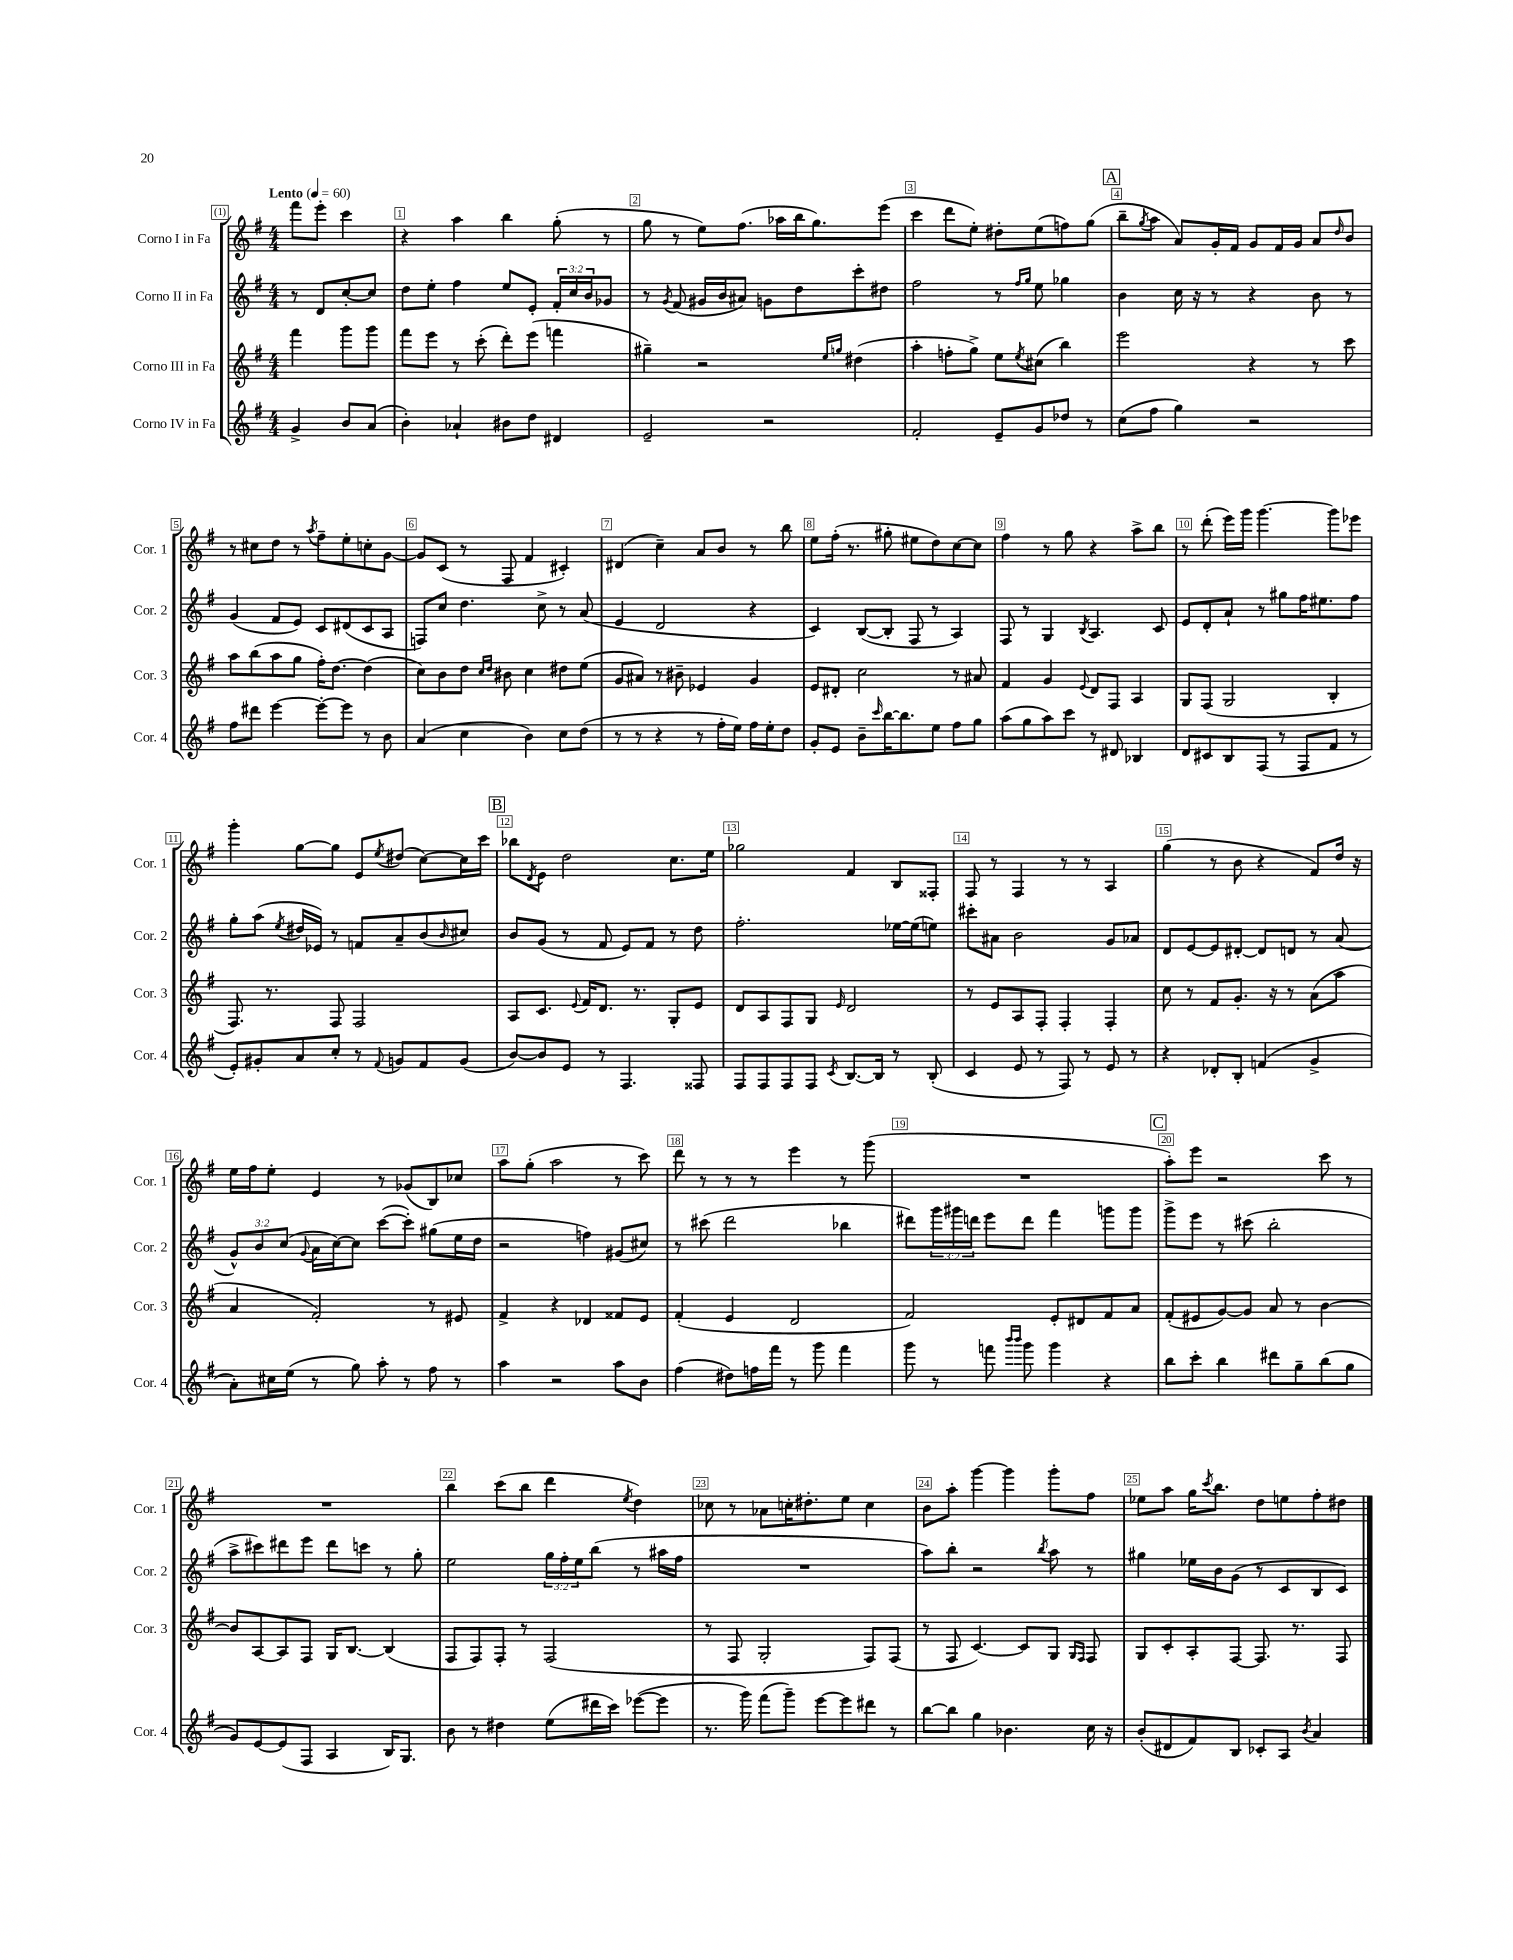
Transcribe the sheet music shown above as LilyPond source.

<<
\new StaffGroup <<
\new Staff = "s0" \with { instrumentName = "Corno I in Fa" shortInstrumentName = "Cor. 1" } {
    \clef treble \key g \major \numericTimeSignature \time 4/4 \partial 2 \tempo "Lento" 4 = 60
    fis'''8 e'''8-. c'''4 |
    r4 a''4 b''4 g''8-.( r8 |
    g''8 r8 e''8) fis''8.( aes''16 b''16 g''8.) e'''8( |
    c'''4 d'''8 e''8-.) dis''8-. e''8( f''8) g''8( |
    \mark \markup { \box "A" } b''8-- \acciaccatura { g''8 } a''8 a'8) g'16-. fis'16 g'8 fis'16 g'16 a'8 \grace { d''16 } b'8 |
    r8 cis''8 d''8 r8 \acciaccatura { a''8 } fis''8-- e''8-. c''8-. g'8~ |
    g'8 c'8( r8 fis8 fis'4 cis'4-.) |
    dis'4( c''4--) a'8 b'8 r8 b''8 |
    e''8 fis''16-.( r8. gis''8-. eis''8 d''8) c''8~ c''8 |
    fis''4 r8 g''8 r4 a''8-> b''8 |
    r8 d'''8-.( e'''16) g'''16 g'''4.~ g'''8 ees'''8 |
    g'''4-. g''8~ g''8 e'8 \acciaccatura { e''8 } dis''8( c''8~) c''16 c'''16 |
    \mark \markup { \box "B" } bes''8 \acciaccatura { d'8 } e'8 d''2 c''8. e''16 |
    ges''2 fis'4 b8 fisis8-. |
    fis8 r8 fis4 r8 r8 a4 |
    g''4( r8 b'8 r4 fis'8) d''16 r16 |
    e''16 fis''16 e''8-. e'4 r8 ges'8( b8) ces''8 |
    a''8 g''8-.( a''2 r8 c'''8) |
    d'''8 r8 r8 r8 e'''4 r8 g'''8( |
    R1 |
    \mark \markup { \box "C" } a''8-.) e'''8 r2 c'''8 r8 |
    R1 |
    b''4 c'''8( b''8 d'''4 \acciaccatura { e''8 } d''4) |
    ces''8 r8 aes'8 c''16-. dis''8.-. e''8 c''4 |
    b'8 a''8-. g'''4~ g'''4 g'''8-. fis''8 |
    ees''8 a''8 g''16 \acciaccatura { c'''8 } b''8. d''8 e''8 fis''8-. dis''8 \bar "|." |
}
\new Staff = "s1" \with { instrumentName = "Corno II in Fa" shortInstrumentName = "Cor. 2" } {
    \clef treble \key g \major \numericTimeSignature \time 4/4 \override Staff.TupletNumber.text = #tuplet-number::calc-fraction-text \partial 2
    r8 d'8 c''8~-. c''8 |
    d''8 e''8-. fis''4 e''8 e'8-. \tuplet 3/2 { fis'16-. c''16 b'16 } ges'8 |
    r8 \acciaccatura { g'8 } fis'8( gis'16 b'16 ais'8) g'8 d''8 c'''8-. dis''8 |
    fis''2 r8 \grace { fis''16 g''16 } e''8 ges''4 |
    \mark \markup { \box "A" } b'4 c''16 r16 r8 r4 b'8 r8 |
    g'4( fis'8 e'8) c'8 dis'8( c'8 a8 |
    f8) c''8 d''4. c''8-> r8 a'8( |
    e'4 d'2 r4 |
    c'4) b8~( b8-. fis8 r8 a4) |
    fis8 r8 g4 \acciaccatura { b8 } a4. c'8 |
    e'8 d'8-. a'8-! r8 gis''8 fis''16 eis''8. fis''8 |
    g''8-. a''8( \acciaccatura { e''8 } dis''16 ees'16) r8 f'8 a'8-- b'8( \grace { b'16 } cis''8) |
    \mark \markup { \box "B" } b'8 g'8( r8 fis'8 e'8) fis'8 r8 d''8 |
    fis''2.-. ees''16~ ees''16( e''8) |
    cis'''8-. ais'8 b'2 g'8 aes'8 |
    d'8 e'8~ e'8 dis'8~-. dis'8 d'8 r8 a'8( |
    \tuplet 3/2 { g'8-^) b'8 c''8( } \appoggiatura { g'8 } a'16 c''16~) c''8 c'''8~( c'''8-.) gis''8( e''16 d''16 |
    r2 f''4) gis'8( cis''8) |
    r8 cis'''8( d'''2 bes''4 |
    dis'''8) \tuplet 3/2 { g'''16 gis'''16 d'''16 } e'''8 d'''8 fis'''4 g'''8 g'''8 |
    \mark \markup { \box "C" } g'''8-> e'''8 r8 cis'''8( b''2-. |
    a''8-> cis'''8) dis'''8 e'''8 dis'''8 c'''8 r8 g''8-. |
    e''2 \tuplet 3/2 { g''16 fis''16-. e''16 } b''8( r8 ais''16 fis''16 |
    R1 |
    a''8) b''8-. r2 \acciaccatura { b''8 } a''8 r8 |
    gis''4 ees''16 b'16 g'8( r8 c'8 b8 c'8) \bar "|." |
}
\new Staff = "s2" \with { instrumentName = "Corno III in Fa" shortInstrumentName = "Cor. 3" } {
    \clef treble \key g \major \numericTimeSignature \time 4/4 \partial 2
    fis'''4 g'''8 g'''8 |
    fis'''8 e'''8 r8 c'''8-.( d'''8-.) e'''8( f'''4 |
    gis''4--) r2 \grace { e''16 g''16 } dis''4( |
    a''4-. f''8-. g''8->) e''8 \acciaccatura { e''8 } cis''8( b''4) |
    \mark \markup { \box "A" } e'''2 r4 r8 c'''8 |
    a''8 b''8( a''8 g''8 fis''16-.) d''8.~ d''4( |
    c''8) b'8 d''8 \grace { c''16 d''16 } bis'8 c''4 dis''8 e''8( |
    g'8 ais'8) r8 bis'8-- ees'4 g'4 |
    e'8 dis'8-. c''2 r8 ais'8 |
    fis'4 g'4 \appoggiatura { e'8 } d'8 fis8 a4 |
    g8 fis8( g2 b4-. |
    fis8.) r8. fis8 fis2 |
    \mark \markup { \box "B" } a8 c'8. \appoggiatura { e'8 } fis'16 d'8. r8. g8-. e'8 |
    d'8 a8 fis8 g8 \grace { e'16 } d'2 |
    r8 e'8 a8 fis8-. fis4-. fis4-. |
    c''8 r8 fis'8 g'8.-. r16 r8 a'8( a''8 |
    a'4 fis'2-.) r8 eis'8 |
    fis'4-> r4 des'4 fisis'8 e'8 |
    fis'4-.( e'4 d'2 |
    fis'2) e'8-. dis'8 fis'8 a'8 |
    \mark \markup { \box "C" } fis'8-.( eis'8 g'8~) g'8 a'8 r8 b'4~ |
    b'8 a8~ a8 fis8 g16 b8.~ b4( |
    fis8 fis8) fis8-. r8 fis2( |
    r8 fis8 g2-. fis8) fis8( |
    r8 fis8 c'4.~) c'8 g8 \grace { g16 fis16 } fis8 |
    g8 c'8-. a8-. fis8~ fis8. r8. fis8 \bar "|." |
}
\new Staff = "s3" \with { instrumentName = "Corno IV in Fa" shortInstrumentName = "Cor. 4" } {
    \clef treble \key g \major \numericTimeSignature \time 4/4 \partial 2
    g'4-> b'8 a'8( |
    b'4-.) aes'4-! bis'8 d''8 dis'4 |
    e'2-- r2 |
    fis'2-. e'8-- g'8 des''8 r8 |
    \mark \markup { \box "A" } c''8( fis''8 g''4) r2 |
    fis''8 dis'''8 e'''4~ e'''8~-. e'''8 r8 b'8 |
    a'4( c''4 b'4) c''8 d''8( |
    r8 r8 r4 r8 fis''16-. e''16) fis''16 e''16-. d''8 |
    g'8-. e'8 b'8-- \grace { c'''16 } b''16~ b''8. e''8 fis''8 g''8 |
    a''8( g''8 a''8) c'''8 r8 dis'8 bes4 |
    d'8 cis'8 b8 fis8( r8 fis8 fis'8 r8 |
    e'8-.) gis'8-. a'8 c''8-. r8 \appoggiatura { fis'8 } g'8 fis'8 g'8( |
    \mark \markup { \box "B" } b'8~) b'8 e'8 r8 fis4. fisis8 |
    fis8 fis8 fis8 fis8 \acciaccatura { c'8 } b8.~ b16 r8 b8-.( |
    c'4 e'8 r8 fis8) r8 e'8 r8 |
    r4 des'8-. b8-. f'4( g'4-> |
    a'8-.) cis''16 e''16( r8 g''8) a''8-. r8 fis''8 r8 |
    a''4 r2 a''8 b'8 |
    fis''4( dis''8) f''16 fis'''16 r8 g'''8 fis'''4 |
    g'''8 r8 f'''8 \grace { b'''16 b'''16 } g'''8 g'''4 r4 |
    \mark \markup { \box "C" } b''8 c'''8-. b''4 dis'''8 g''8-- b''8( g''8 |
    g'8) e'8~ e'8( fis8 a4 b16) g8. |
    b'8 r8 dis''4 e''8( dis'''16 c'''16) ees'''8~( ees'''8 |
    r8. g'''16) fis'''8( g'''8--) e'''8~ e'''8 dis'''8 r8 |
    b''8~ b''8 g''4 bes'4. c''16 r16 |
    b'8-.( dis'8 fis'8) b8 ces'8-. a8 \acciaccatura { b'8 } a'4 \bar "|." |
}
>>
>>
\layout { \context { \Score \override BarNumber.break-visibility = ##(#f #t #t) barNumberVisibility = #all-bar-numbers-visible \override BarNumber.stencil = #(make-stencil-boxer 0.1 0.3 ly:text-interface::print) } }
